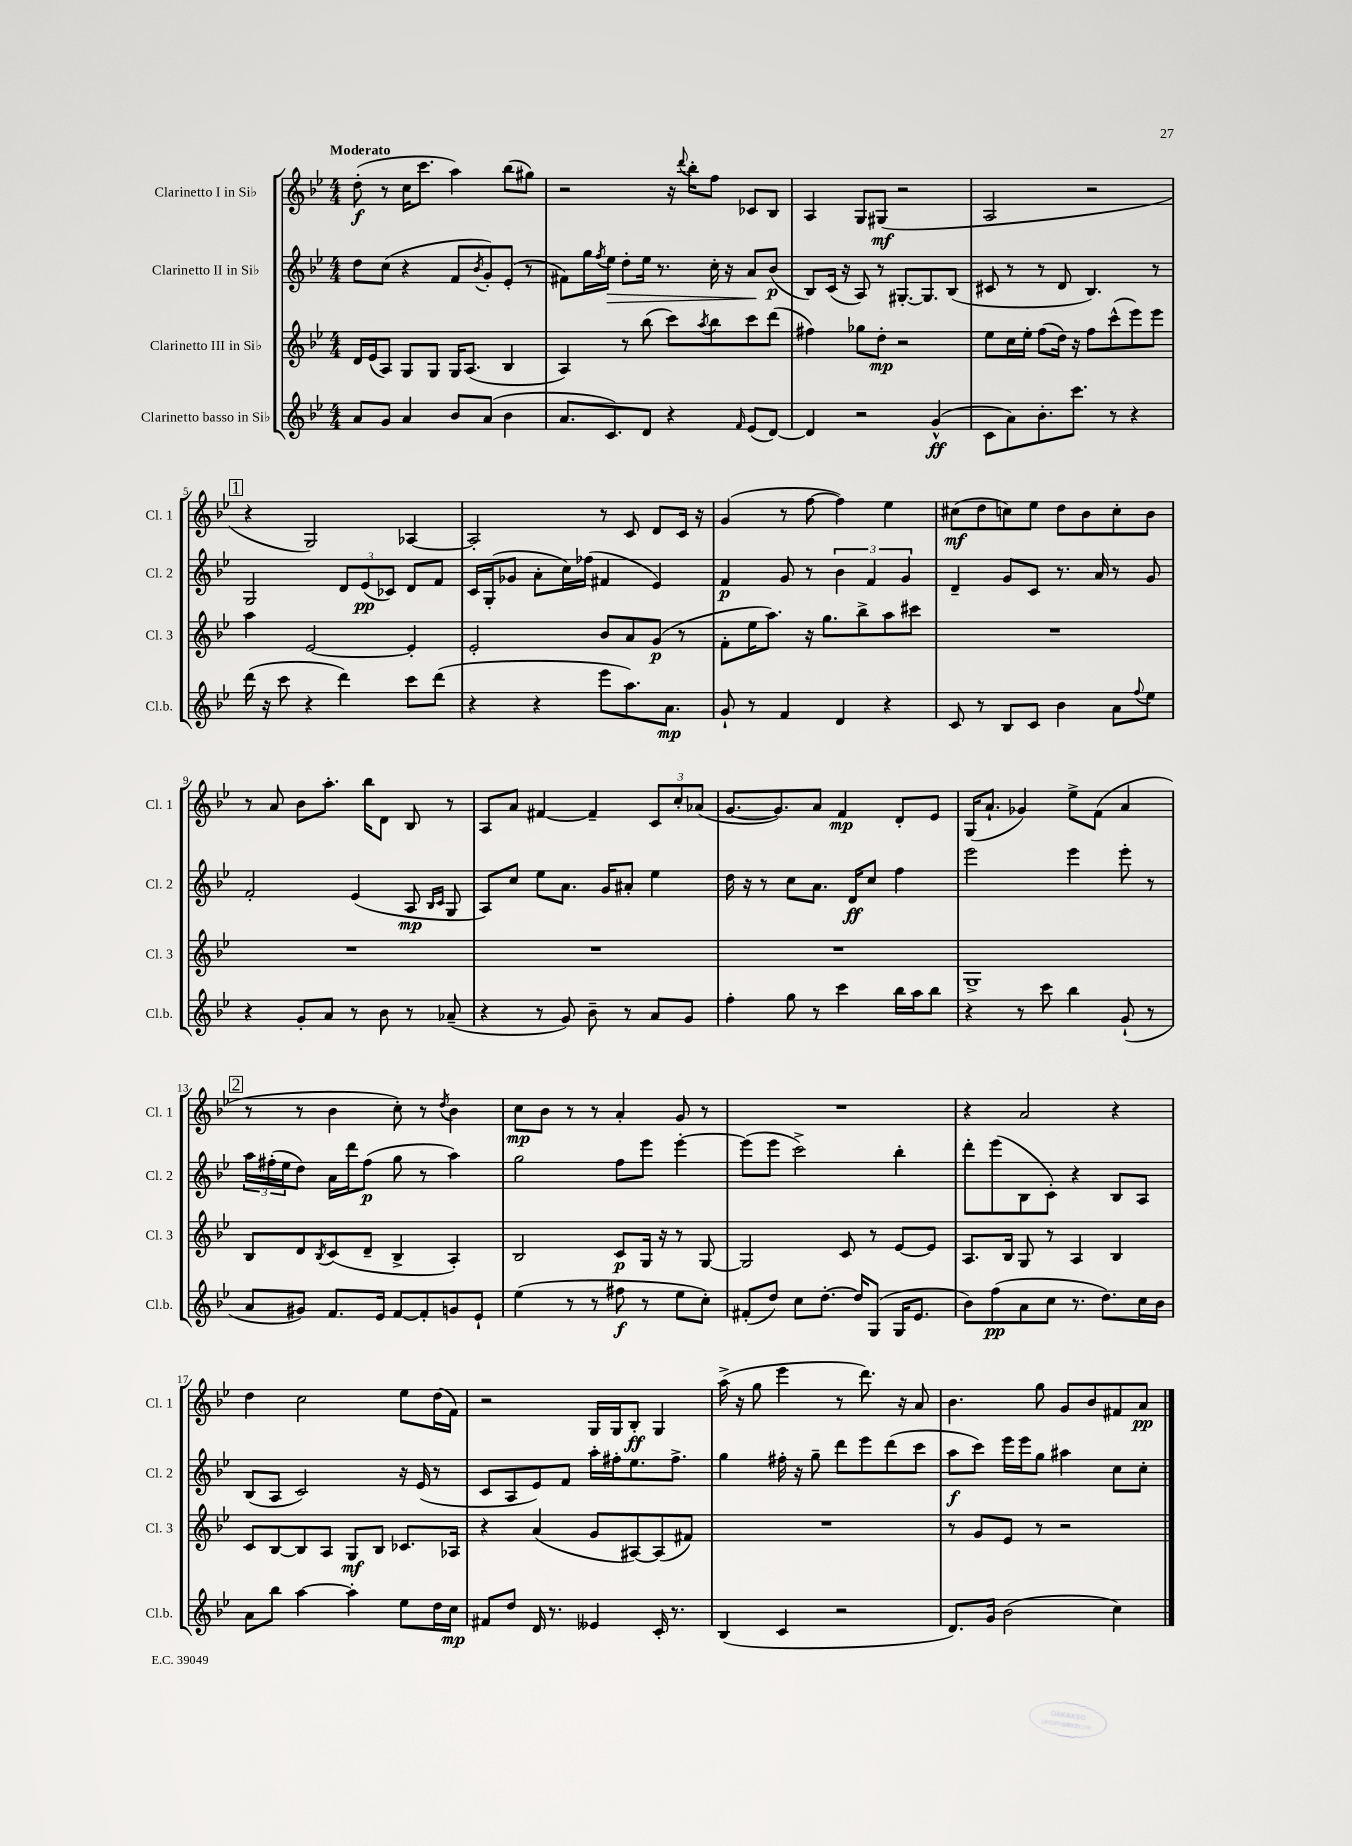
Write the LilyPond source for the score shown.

<<
\new StaffGroup <<
\new Staff = "s0" \with { instrumentName = "Clarinetto I in Sib" shortInstrumentName = "Cl. 1" } {
    \clef treble \key bes \major \numericTimeSignature \time 4/4 \tempo "Moderato"
    d''8-.\f( r8 c''16 c'''8. a''4) bes''8( gis''8) |
    r2 r16 \appoggiatura { d'''8 } bes''16-. f''8 ces'8 bes8 |
    a4 g8 gis8\mf( r2 |
    a2 r2 |
    \mark \markup { \box "1" } r4 g2) aes4~ |
    aes2-. r8 c'8 d'8 c'16 r16 |
    g'4( r8 f''8~ f''4) ees''4 |
    cis''8\mf( d''8 c''8) ees''8 d''8 bes'8 c''8-. bes'8 |
    r8 a'8 bes'8 a''8.-. bes''16 d'8 bes8 r8 |
    a8 a'8 fis'4~ fis'4-- \tuplet 3/2 { c'8 c''8-. aes'8( } |
    g'8.~ g'8.) a'8 f'4\mp d'8-. ees'8 |
    g16( a'8.-! ges'4) ees''8-> f'8( a'4 |
    \mark \markup { \box "2" } r8 r8 bes'4 c''8-.) r8 \acciaccatura { d''8 } bes'4 |
    c''8\mp bes'8 r8 r8 a'4-. g'8 r8 |
    R1 |
    r4 a'2 r4 |
    d''4 c''2 ees''8 d''16( f'16) |
    r2 g16 g16 bes8-.\ff g4 |
    a''16->( r16 g''8 ees'''4 r8 d'''8.) r16 a'8 |
    bes'4. g''8 g'8 bes'8 fis'8 a'8\pp \bar "|." |
}
\new Staff = "s1" \with { instrumentName = "Clarinetto II in Sib" shortInstrumentName = "Cl. 2" } {
    \clef treble \key bes \major \numericTimeSignature \time 4/4
    d''8 c''8( r4 f'8 \acciaccatura { bes'8 } g'8-.) ees'8-.( r8 |
    fis'8) g''16 \acciaccatura { f''8 } ees''16\> d''8-. ees''16 r8. c''16-. r16 a'8\! bes'8\p( |
    bes8) c'16( r16 a8) r8 gis8.~-. gis8. bes8( |
    cis'8 r8 r8 d'8 bes4.) r8 |
    \mark \markup { \box "1" } g2 \tuplet 3/2 { d'8 ees'8\pp( ces'8) } d'8 f'8 |
    c'16 g16-.( ges'8 a'8-. c''16) fes''16( fis'4 ees'4) |
    f'4\p g'8 r8 \tuplet 3/2 { bes'4 f'4 g'4 } |
    d'4-- g'8 c'8 r8. a'16 r8 g'8 |
    f'2-. ees'4( a8\mp \grace { bes16 c'16 } g8 |
    a8) c''8 ees''8 a'8. g'16 ais'8-. ees''4 |
    d''16 r16 r8 c''8 a'8. d'16\ff c''8 f''4 |
    ees'''2 ees'''4 ees'''8-. r8 |
    \mark \markup { \box "2" } \tuplet 3/2 { a''16 fis''16-.( ees''16 } d''8) a'16 d'''16 fis''8\p( g''8 r8 a''4) |
    g''2 f''8 ees'''8 ees'''4~-. |
    ees'''8( ees'''8 c'''2->) bes''4-. |
    d'''8-. ees'''8( bes8 c'8-.) r4 bes8 a8 |
    bes8( a8 c'2) r16 ees'16( r8 |
    c'8 a8 ees'8) f'8 a''16-. fis''16-. ees''8. fis''8.-> |
    g''4 fis''16-. r16 g''8-- d'''8 ees'''8 d'''8( c'''8 |
    a''8\f c'''8) ees'''16 ees'''16 g''8 ais''4 c''8 c''8-. \bar "|." |
}
\new Staff = "s2" \with { instrumentName = "Clarinetto III in Sib" shortInstrumentName = "Cl. 3" } {
    \clef treble \key bes \major \numericTimeSignature \time 4/4
    d'16 ees'16( a8) g8 g8 g16 a8.( bes4 |
    a4) r8 bes''8( c'''8) \acciaccatura { a''8 } bes''8 c'''8 d'''8( |
    fis''4) ges''8 d''8-.\mp r2 |
    ees''8 c''16 ees''16-. f''8( d''16) r16 f''8 c'''8-^( ees'''8) ees'''8 |
    \mark \markup { \box "1" } a''4 ees'2~ ees'4-. |
    ees'2-. bes'8 a'8 g'8\p( r8 |
    f'8-. ees''16 a''8.) r16 g''8. bes''8-> a''8 cis'''8 |
    R1 |
    R1 |
    R1 |
    R1 |
    g1-> |
    \mark \markup { \box "2" } bes8 d'8 \acciaccatura { bes8 } c'8( d'8-- bes4-> a4-.) |
    bes2 c'8\p g16 r16 r8 g8~ |
    g2 c'8 r8 ees'8~ ees'8 |
    a8. bes16 g8 r8 a4 bes4 |
    c'8 bes8~ bes8 a8 g8\mf bes8 ces'8. aes16 |
    r4 a'4( g'8 ais8~) ais8( fis'8) |
    R1 |
    r8 g'8 ees'8 r8 r2 \bar "|." |
}
\new Staff = "s3" \with { instrumentName = "Clarinetto basso in Sib" shortInstrumentName = "Cl.b." } {
    \clef treble \key bes \major \numericTimeSignature \time 4/4
    a'8 g'8 a'4 bes'8 a'8( bes'4 |
    a'8. c'8.) d'8 r4 \grace { f'16 } ees'8( d'8~) |
    d'4 r2 g'4-^\ff( |
    c'8 a'8) bes'8.-. c'''8. r8 r4 |
    \mark \markup { \box "1" } d'''16( r16 c'''8 r4 d'''4) c'''8 d'''8( |
    r4 r4 ees'''8 a''8.) a'8.\mp |
    g'8-! r8 f'4 d'4 r4 |
    c'8 r8 bes8 c'8 bes'4 a'8 \appoggiatura { f''8 } ees''8 |
    r4 g'8-. a'8 r8 bes'8 r8 aes'8--( |
    r4 r8 g'8) bes'8-- r8 a'8 g'8 |
    f''4-. g''8 r8 c'''4 bes''16 a''16 bes''8 |
    r4 r8 c'''8 bes''4 g'8-!( r8 |
    \mark \markup { \box "2" } a'8 gis'8) f'8. ees'16 f'8~ f'8-. g'8 ees'8-! |
    ees''4( r8 r8 fis''8\f r8 ees''8 c''8-.) |
    fis'8-.( d''8) c''8 d''8.~-. d''16 g8( g16 ees'8. |
    bes'8) f''8\pp( a'8 c''8 r8. d''8.) c''16 bes'16 |
    a'8 bes''8 a''4~ a''4-. ees''8 d''16 c''16\mp |
    fis'8 d''8 d'16 r8. eeses'4 c'16-. r8. |
    bes4( c'4 r2 |
    d'8.) g'16 bes'2( c''4) \bar "|." |
}
>>
>>
